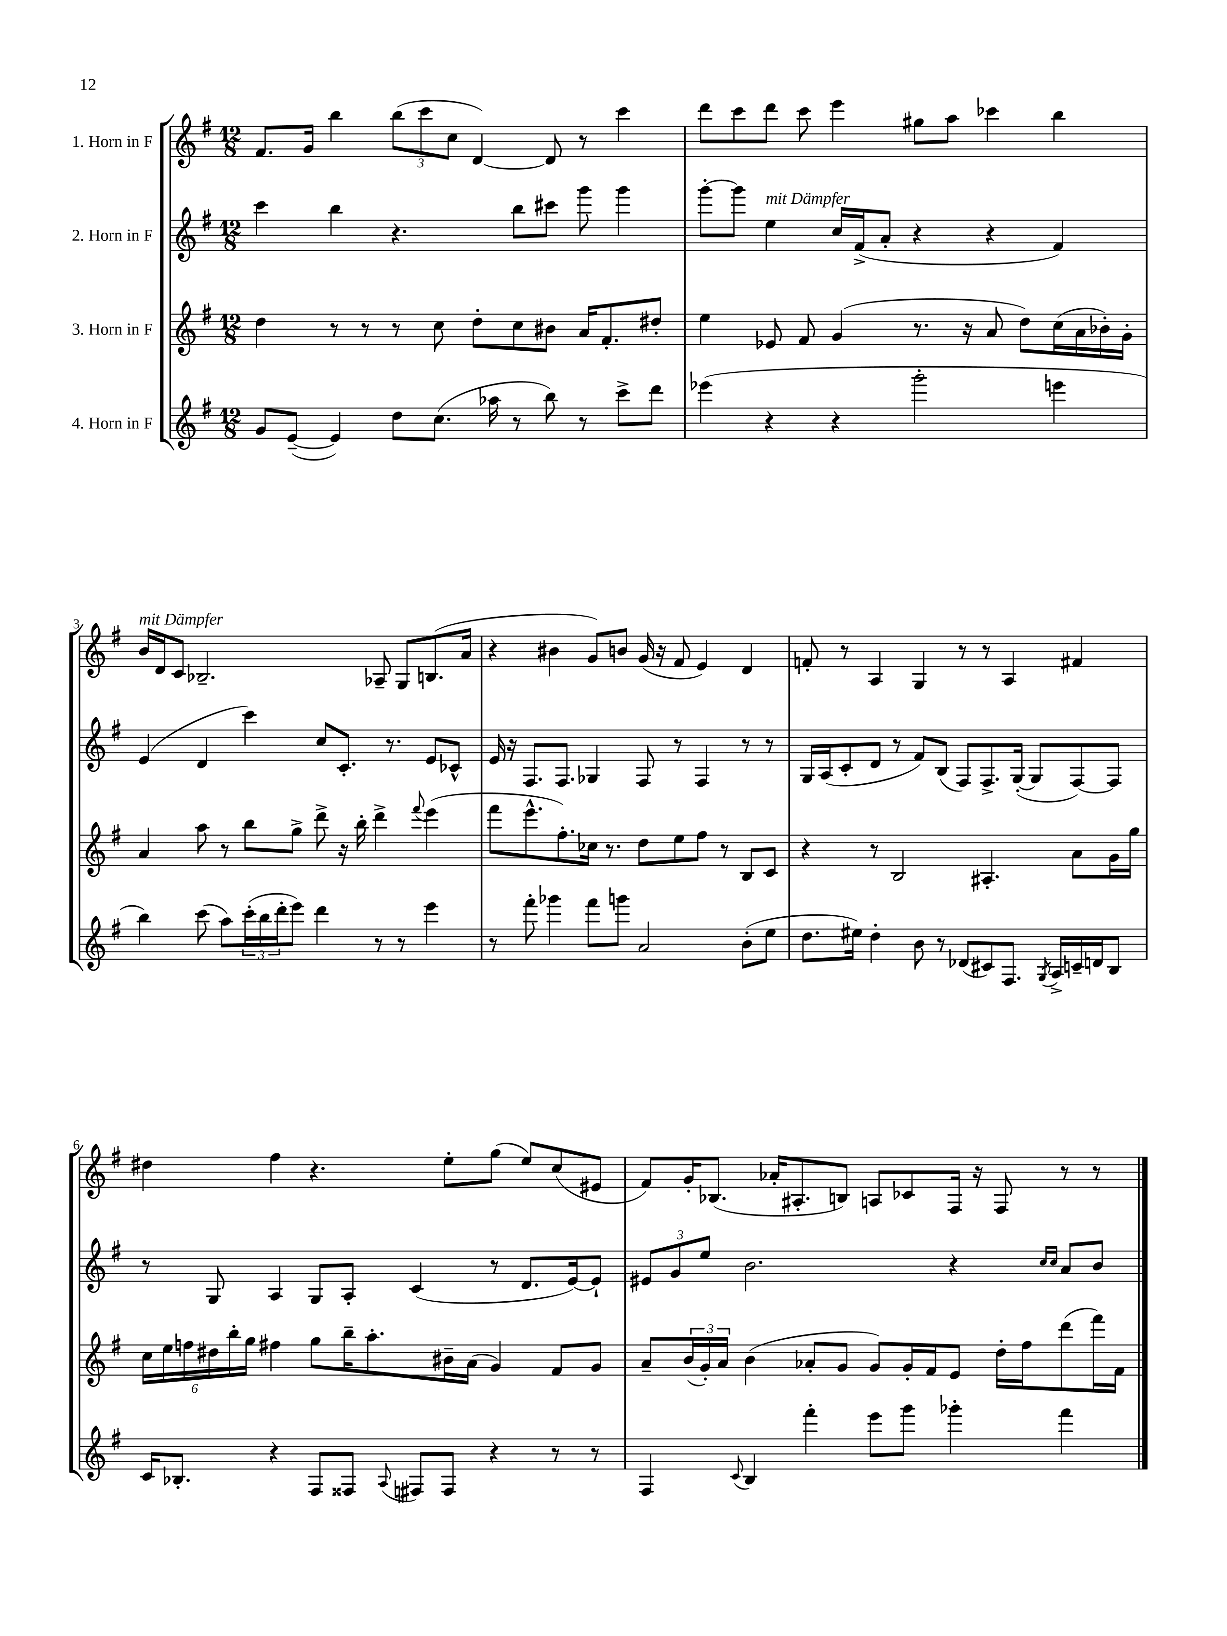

**kern	**kern	**kern	**kern
*part4	*part3	*part2	*part1
*staff4	*staff3	*staff2	*staff1
*I"4. Horn in F	*I"3. Horn in F	*I"2. Horn in F	*I"1. Horn in F
*clefG2	*clefG2	*clefG2	*clefG2
*k[f#]	*k[f#]	*k[f#]	*k[f#]
*M12/8	*M12/8	*M12/8	*M12/8
=1	=1	=1	=1
8g/L	4dd\	4ccc\	8.f#/L
([8e~/J	.	.	.
.	.	.	16g/Jk
4e/])	8r	4bb\	4bb\
.	8r	.	.
8dd\L	8r	4.r	(12bb\L
.	.	.	12ccc\
(8.cc\J	8cc\	.	.
.	.	.	12cc\J
.	8dd'\L	.	[4d/)
16aa-X\	.	.	.
8r	8cc\	8bb\L	.
8bb\)	8b#X\J	8ccc#X\J	8d/]
8r	16a/KL	8ggg\	8r
.	8.f#'/	.	.
8ccc^\L	.	4ggg\	4ccc\
8ddd\J	8dd#X'/J	.	.
=2	=2	=2	=2
(4eee-X\	4ee\	[8ggg'\L	8ddd\L
.	.	8ggg\J]	8ccc\
!	!	!LO:TX:a:i:t=mit Dämpfer	!
4r	8e-X/	4ee\	8ddd\J
.	8f#/	.	8ccc\
4r	(4g/	16cc/LL	4eee\
.	.	(16f#^/J	.
.	.	8a'/J	.
2ggg'\	8.r	4r	8gg#X\L
.	.	.	8aa\J
.	16r	.	.
.	8a/	4r	4ccc-X\
.	8dd\L)	.	.
4eeen\	(16cc\L	4f#/)	4bb\
.	16a\	.	.
.	16b-X'\)	.	.
.	16g'\JJ	.	.
!!LO:LB:g=z
=3	=3	=3	=3
!	!	!	!LO:TX:a:i:t=mit Dämpfer
4bb\)	4a/	(4e/	16b/LL
.	.	.	16d/J
.	.	.	8c/J
(8ccc\	8aa\	4d/	2.B-X~/
8aa\L)	8r	.	.
(24ccc'\L	8bb\L	4ccc\)	.
24bb\	.	.	.
24ddd'\J	.	.	.
8eee\J)	8gg^\J	.	.
4ddd\	8ddd^\	8cc/L	.
.	16r	8.c'/J	.
.	16bb'\	.	.
8r	4ddd^\	.	8A-X~/
.	.	8.r	.
8r	.	.	8G/L
.	8qqfff#/	.	.
4eee\	(4eee\	8e/L	(8.Bn/
.	.	8c-X^^/J	.
.	.	.	16a/Jk
=4	=4	=4	=4
8r	8fff#\L	16e/	4r
.	.	16r	.
8fff#'\	8.eee^^\	8.F#/L	.
4ggg-X\	.	.	4b#X\
.	8.ff#'\)	8.F#/J	.
8fff#\L	16cc-X\Jk	4G-X/	8g/L)
.	8.r	.	.
8gggn\J	.	.	8bn/J
2a/	8dd\L	8F#/	(16g/
.	.	.	16r
.	8ee\	8r	8f#/
.	8ff#\J	4F#/	4e/)
.	8r	.	.
(8b'\L	8B/L	8r	4d/
8ee\J	8c/J	8r	.
=5	=5	=5	=5
8.dd\L	4r	16G/LL	8fn'/
.	.	(16A/J	.
.	.	8c'/	8r
16ee#X\Jk)	.	.	.
4dd'\	8r	8d/J	4A/
.	2B/	8r	.
8b\	.	8f#/L)	4G/
8r	.	(8B/J	.
(8d-X/L	.	8F#/L)	8r
8c#X/)	4.A#X'/	8.F#^/	8r
8.F#/J	.	.	4A/
.	.	([16G'/Jk	.
.	.	8G/L]	.
8qG/	.	.	.
16A^/LL	.	.	.
16cn~/	8a\L	[8F#/)	4f#X/
16dn/J	.	.	.
8B/J	16g\L	8F#/J]	.
.	16gg\JJ	.	.
!!LO:LB:g=z
=6	=6	=6	=6
16c/KL	24cc\LL	8r	4dd#X\
.	24ee\	.	.
8.B-X'/J	.	.	.
.	24ffn\	.	.
.	24dd#X\	8G/	.
.	24bb'\	.	.
.	24gg\JJ	.	.
4r	4ff#X\	4A/	4ff#\
8F#/L	8gg\L	8G/L	4.r
8F##X/J	16bb~\K	8A'/J	.
.	8.aa'\	.	.
8qqA/	.	.	.
8F#X/L	.	(4c/	.
8F#/J	16b#X~\L	.	8ee'\L
.	(16a\JJ	.	.
4r	4g/)	8r	(8gg\J
.	.	8.d/L	8ee/L)
8r	8f#/L	.	(8cc/
.	.	[16e/k)	.
8r	8g/J	8e`/J]	8e#X/J
=7	=7	=7	=7
4F#/	8a~/L	12e#X/L	8f#/L)
.	.	12g/	.
.	(24b/L	.	16g'/K
.	24g'/)	12ee/J	.
.	.	.	(8.B-X/J
.	24a/JJ	.	.
8qqc/	.	.	.
4B/	(4b\	2.b\	.
.	.	.	16a-X'/KL
.	.	.	8.A#X'/
4fff#'\	8a-X'/L	.	.
.	8g/J	.	8Bn/J)
8eee\L	8g/L)	.	8An/L
8ggg\J	16g'/L	.	8c-X/
.	16f#/J	.	.
4ggg-X'\	8e/J	4r	16F#/Jk
.	.	.	16r
.	16dd'\LL	.	8F#/
.	16ff#\J	.	.
.	.	16qqcc/LL	.
.	.	16qqcc/JJ	.
4fff#\	(8ddd\	8a/L	8r
.	16fff#\L)	8b/J	8r
.	16f#\JJ	.	.
==	==	==	==
*-	*-	*-	*-
